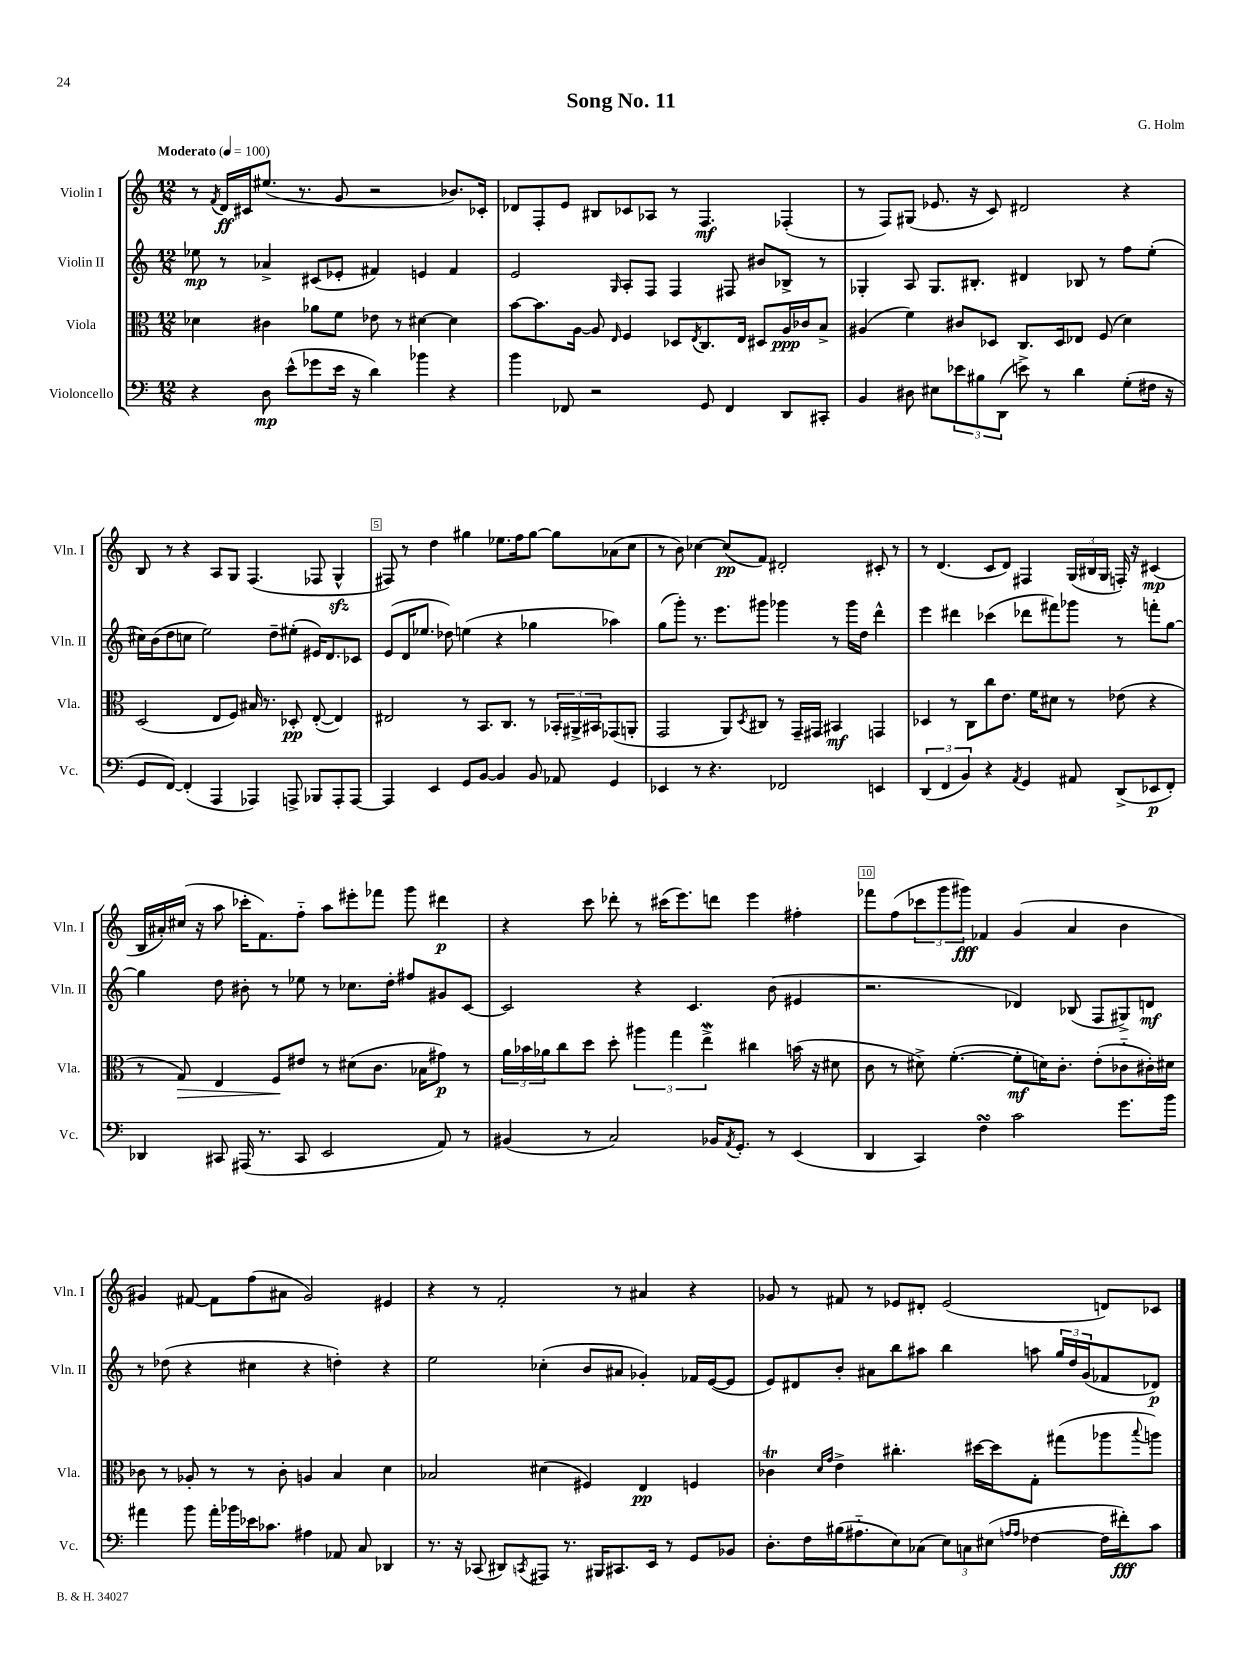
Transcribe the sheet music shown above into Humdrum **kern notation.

**kern	**kern	**kern	**kern
*staff4	*staff3	*staff2	*staff1
*clefF4	*clefC3	*clefG2	*clefG2
*k[]	*k[]	*k[]	*k[]
*M12/8	*M12/8	*M12/8	*M12/8
*MM100	*MM100	*MM100	*MM100
4r	4d-	8ee-	8r
.	.	.	8qf
.	.	8r	16d
.	.	.	16c#
8D	4c#	4a-^	(8.ee#
(8e^^	.	.	.
.	.	.	8.r
8g-	8a-	(8c#	.
16e	8f	8e-'	8g
16r	.	.	.
4d)	8e-	4f#)	2r
.	8r	.	.
4b-	[4d#	4e	.
4r	4d#]	4f#	8.b-)
.	.	.	16c-'
=	=	=	=
4b	[8b	2e	8d-
.	8.b]	.	8F'
8FF-	.	.	8e
.	[16A	.	.
2r	8A]	.	8B#
.	16qqE	16qqG	.
.	4F	8A'	8c-
.	.	8F	8A-
.	8D-	4F	8r
.	8qE	.	.
8GG	8.C	.	4.F
4FF-	.	8F#	.
.	16E	.	.
.	8D#	8b#	.
8DD	16A	8B-^	(4F-'
.	16c-	.	.
8CC#'	8B^	8r	.
=	=	=	=
4BB	(4A#	4G-'	8r
.	.	.	8F)
8D#	4f)	8A	(8G#
8E#	.	8.G-	8.e-
12e-	8c#	.	.
.	.	8.B#'	16r
12B#	.	.	.
.	8D-	.	8c)
(12DD	.	.	.
8e^)	8.C	4d#	2d#
8r	.	.	.
.	16D-	.	.
4d	8E-	8B-	.
.	(8F	8r	.
(8G'	4d)	8ff	4r
16F#	.	(8ee'	.
16r	.	.	.
=	=	=	=
8GG	(2D	16cc#)	8B
.	.	(16b	.
[8FF)	.	8dd	8r
(4FF']	.	8cc	4r
.	.	2ee)	.
4AAA	8E	.	8A
.	8F)	.	8G
4AAA-)	16B#	.	(4.F
.	8.r	.	.
.	.	8dd~	.
8AAA^	8D-'	(8ee#'	.
8BBB-	([8E'	16e#)	8F-
.	.	8.d	.
8AAA'	4E])	.	4G^^
[8AAA	.	8c-	.
=	=	=	=
4AAA]	2E#	(8e	8F#)
.	.	16d	8r
.	.	8.ee-	.
4EE	.	.	4dd
.	.	8dd-)	.
8GG	8r	(4ee	4gg#
[8BB	8.BB	.	.
4BB]	.	4r	8.ee-
.	8.C	.	.
.	.	.	16ff
8BB	8r	4gg-	[8gg#
8AA-	24BB-'	.	8gg#]
.	24AA#^	.	.
.	24BB#	.	.
4GG	(8GG-	4aa-)	(8a-
.	8AA'	.	8cc
=	=	=	=
4EE-	2GG	(8gg	8r
.	.	8ggg')	8b)
8r	.	8.r	[4cc-
4.r	.	.	.
.	.	8.eee	.
.	8AA)	.	(8cc-]
.	8qD	.	.
.	8C#	8ggg#	8f)
2FF-	8r	4ggg-	2d#'
.	16GG~	.	.
.	16GG#	.	.
.	4BB#	8r	.
.	.	16ggg-	.
.	.	16dd	.
4EE	4GG	4ddd^^	8c#'
.	.	.	8r
=	=	=	=
(6DD	4D-	4eee	8r
.	.	.	(4.d
6FF	.	.	.
.	8r	4ddd#	.
6BB)	.	.	.
.	8C	.	.
4r	8cc	(4ccc-	8c
.	8.e	.	8d)
8qAA	.	.	.
4GG	.	8ddd-	4F#
.	16f	.	.
.	8d#	8fff#)	.
8AA#	8r	8ggg-	(24G
.	.	.	24B#
.	.	.	24G
(8DD^	(8e-	8r	16F')
.	.	.	16r
8EE-	4r	8fff'	(4c#
8FF')	.	[8gg	.
=	=	=	=
4DD-	8r	4gg]	16B
.	.	.	16a#')
.	8G)	.	(16cc#
.	.	.	16r
8CC#	4E	8dd	8aa
(16AAA#	.	8b#'	16ccc-'
8.r	.	.	8.f)
.	8F	8r	.
8CC#	8e#	8ee-	8ff'~
2EE	8r	8r	8aa
.	(8d#	8.cc-	8eee#'
.	8.c	.	8fff-
.	.	16dd'	.
.	.	8ff#	8ggg
.	16B-	.	.
8AA)	8g#)	8g#	4ddd#
8r	8r	[8c	.
=	=	=	=
(4BB#	24a	2c]	4r
.	24b-	.	.
.	24a-	.	.
.	8cc	.	.
8r	8dd	.	8ccc
2C)	8dd'	.	8ddd-'
.	6aa#	4r	8r
.	.	.	(16ccc#
.	6gg	.	.
.	.	.	8.eee)
.	.	4.c	.
.	6ee^	.	.
16BB-	.	.	8ddd
8qAA	.	.	.
8.GG'	.	.	.
.	4cc#	.	4eee
8r	.	(8b	.
(4EE	(16b	4e#	4ff#'
.	16r	.	.
.	8d#	.	.
=	=	=	=
4DD	8c	2.r	8fff-
.	8r	.	(8ff
4CC)	8d#^)	.	12ccc-
.	.	.	12ggg
.	([4.f'	.	.
.	.	.	12ggg#)
4F	.	.	4f-
2c	8f']	4d-)	(4g
.	16d)	.	.
.	8.c'	.	.
.	.	(8B-	4a
.	(8e'	8F	.
8.g	8c-'~	8G#^)	4b
.	16c#')	8d	.
16b	16d#	.	.
=	=	=	=
4a#	8c-	8r	4g#)
.	8r	(8dd-	.
8b	8A-'	4r	[8f#
16a#'	8r	.	8f#]
16b-	.	.	.
16e-	8r	4cc#	(8ff
8.c-	.	.	.
.	8c-'	.	8a#
4A#	4A	4r	2g#)
8AA-	4B	4dd')	.
8C	.	.	.
4DD-	4d	4r	4e#
=	=	=	=
8.r	2B-	2ee	4r
16r	.	.	.
(8CC-	.	.	8r
8DD#)	.	.	2f'
8qCC	.	.	.
8AAA#	(4d#	(4cc-'	.
8.r	.	.	.
.	4F#)	8b	.
16BBB#	.	.	.
8.CC#	.	8a#	8r
.	4E	4g-')	4a#
16EE	.	.	.
8r	.	.	.
8GG	4F	16f-	4r
.	.	([16e	.
8BB-	.	8e]	.
=	=	=	=
8.D'	4c-	8e)	8g-
.	.	8d#	8r
16F	.	.	.
.	16qqd	.	.
.	16qqg	.	.
(16B#	4e^	8b'	8f#
8.A#'~	.	.	.
.	.	8a#	8r
8E)	4.cc#'	8bb	8e-
(8C-	.	8aa#	8d#'
12E)	.	4bb	(2e-
12C	.	.	.
.	[16dd#	.	.
(12E#	.	.	.
.	16dd#]	.	.
16qqA	.	.	.
16qqA	.	.	.
[4F-	8G'	8aa	.
.	(8gg#	24gg	.
.	.	24dd	.
.	.	(24g	.
16F-]	8aa-	8f-	8d)
16f#')	.	.	.
.	8qqbb	.	.
8c	8aa)	8d-)	8c-
==	==	==	==
*-	*-	*-	*-
